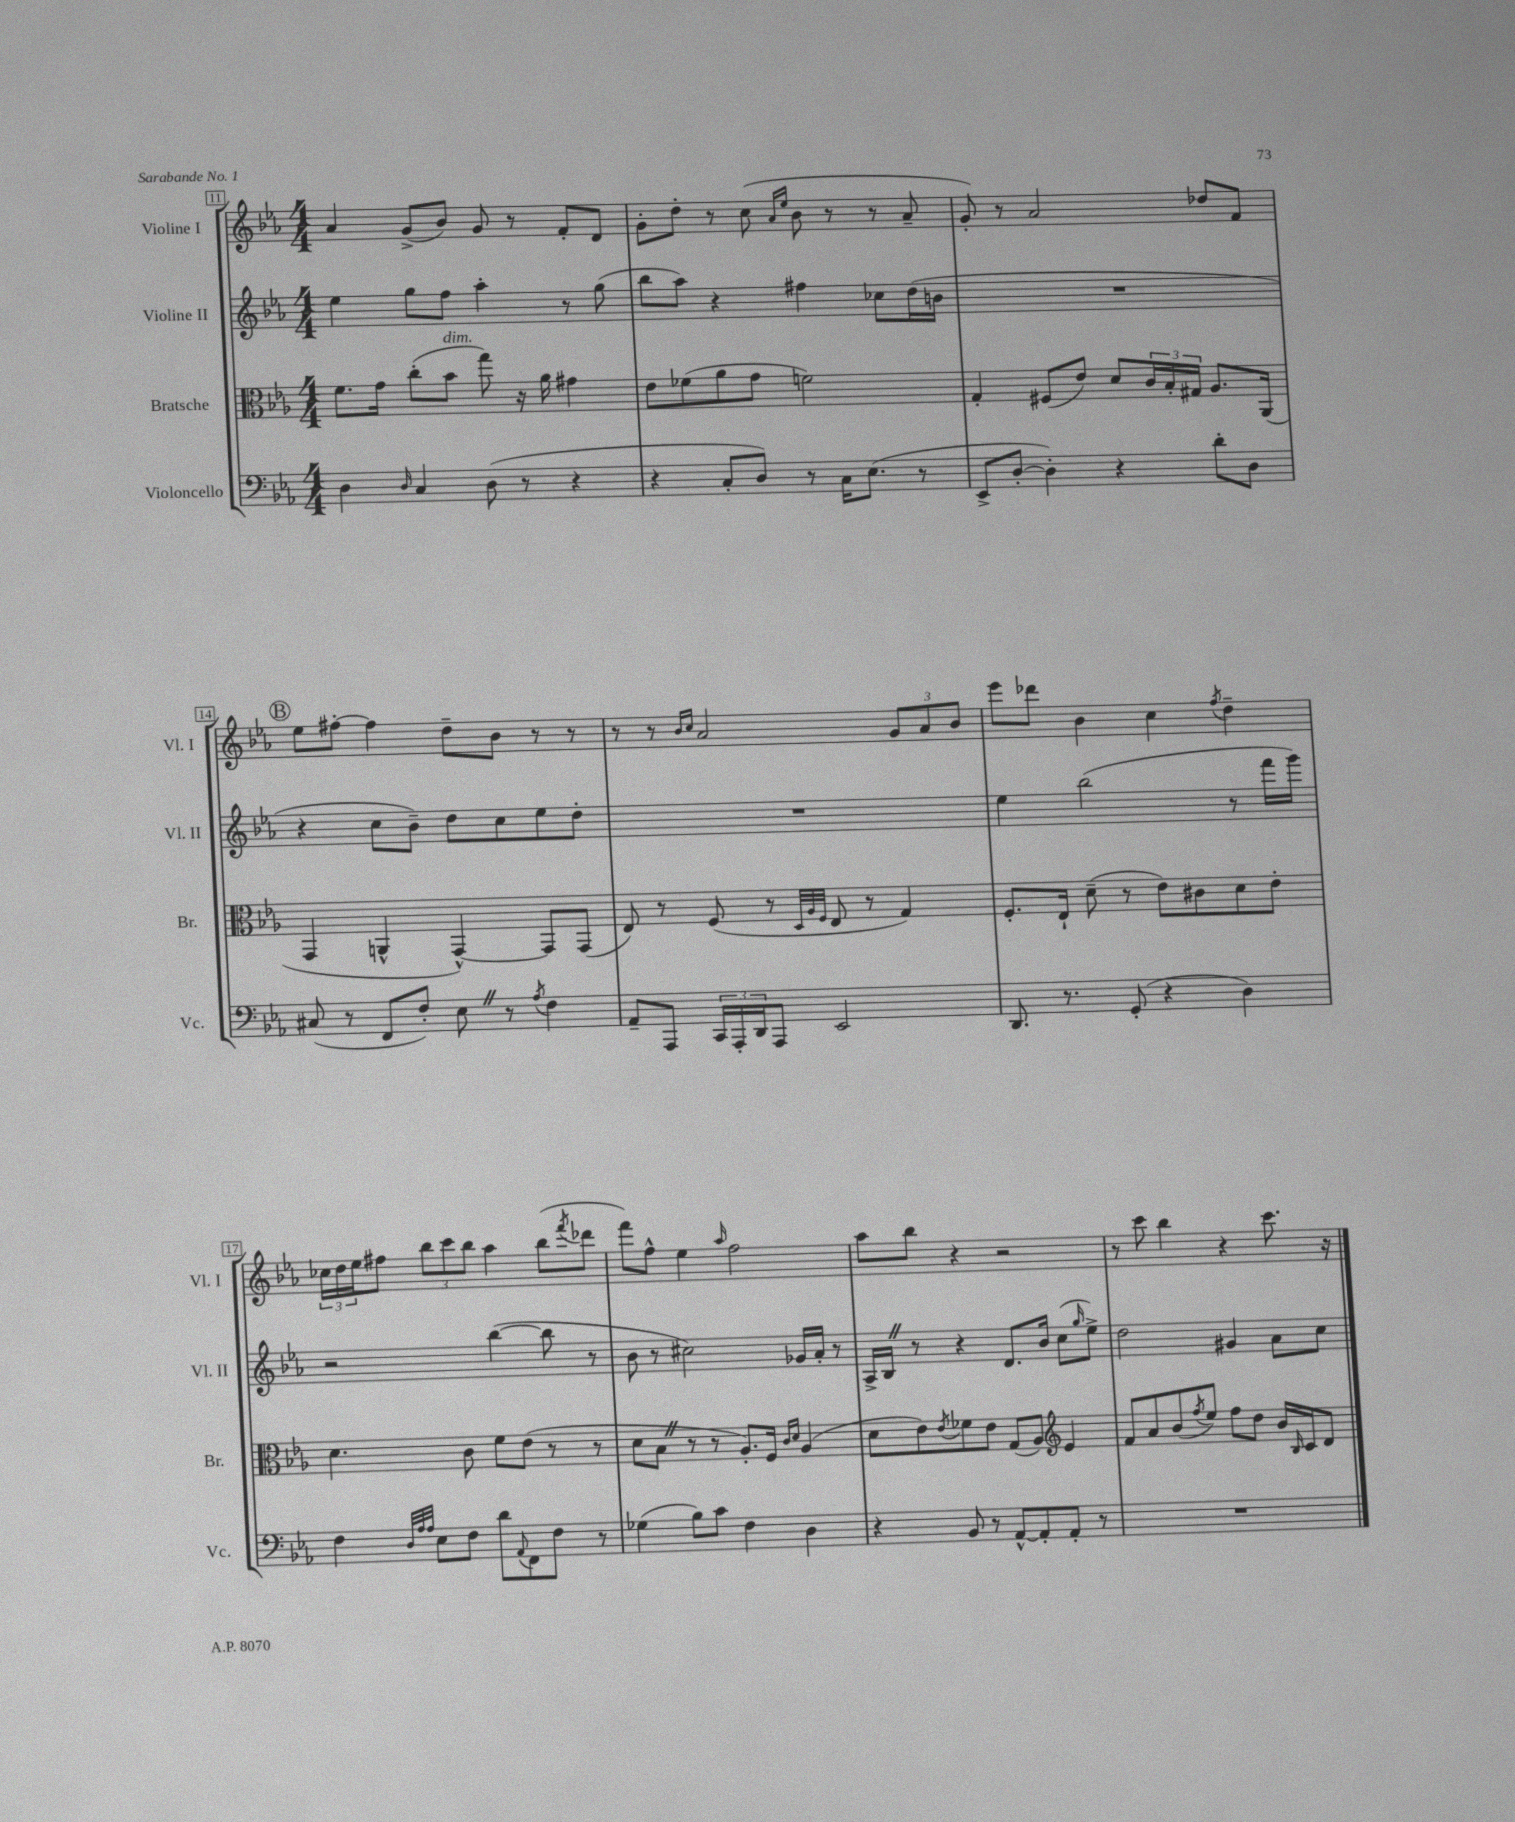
<<
\new StaffGroup <<
\new Staff = "s0" \with { instrumentName = "Violine I" shortInstrumentName = "Vl. I" } {
    \clef treble \key ees \major \numericTimeSignature \time 4/4
    aes'4 g'8->( bes'8) g'8 r8 f'8-. d'8 |
    g'8-. d''8-. r8 c''8( \grace { aes'16 ees''16 } bes'8 r8 r8 aes'8-- |
    g'8-.) r8 aes'2 des''8 f'8 |
    \mark \markup { \circle "B" } ees''8 fis''8~-. fis''4 d''8-- bes'8 r8 r8 |
    r8 r8 \grace { bes'16 c''16 } aes'2 \tuplet 3/2 { g'8 aes'8 bes'8 } |
    ees'''8 des'''8 bes'4 c''4 \acciaccatura { f''8 } d''4-- |
    \tuplet 3/2 { ces''16 d''16 ees''16 } fis''8 \tuplet 3/2 { bes''8 c'''8 bes''8 } aes''4 bes''8( \acciaccatura { f'''8 } des'''8 |
    f'''8) f''8-^ ees''4 \grace { aes''16 } f''2 |
    aes''8 bes''8 r4 r2 |
    r8 c'''8 bes''4 r4 c'''8. r16 \bar "|." |
}
\new Staff = "s1" \with { instrumentName = "Violine II" shortInstrumentName = "Vl. II" } {
    \clef treble \key ees \major \numericTimeSignature \time 4/4
    ees''4 g''8 f''8 aes''4-. r8 g''8( |
    bes''8 aes''8) r4 fis''4 ces''8 d''16( b'16 |
    R1 |
    \mark \markup { \circle "B" } r4 c''8 bes'8--) d''8 c''8 ees''8 d''8-. |
    R1 |
    ees''4 bes''2( r8 f'''16 g'''16) |
    r2 bes''4~( bes''8 r8 |
    bes'8 r8 cis''2) ges'16 aes'16-. r8 |
    aes16-> bes16 \once \override BreathingSign.text = \markup { \musicglyph "scripts.caesura.straight" } \breathe r8 r4 d'8. bes'16 c''8( \grace { g''16 } ees''8->) |
    d''2 gis'4 aes'8 c''8 \bar "|." |
}
\new Staff = "s2" \with { instrumentName = "Bratsche" shortInstrumentName = "Br." } {
    \clef alto \key ees \major \numericTimeSignature \time 4/4
    f'8. g'16 c''8-.( bes'8^\markup { \italic "dim." } g''8) r16 aes'16 gis'4 |
    ees'8 fes'8( aes'8 g'8 f'2) |
    g4-. fis8( ees'8) d'8 \tuplet 3/2 { c'16 bes16-. gis16 } aes8. aes,16( |
    \mark \markup { \circle "B" } g,4 a,4-^ g,4~-^) g,8 g,8( |
    ees8) r8 f8( r8 \grace { d32 aes32 f32 } ees8 r8 g4) |
    f8.-. ees16-! d'8--( r8 ees'8) cis'8 d'8 ees'8-. |
    d'4. c'8 f'8 ees'8( r8 r8 |
    d'8 bes8 \once \override BreathingSign.text = \markup { \musicglyph "scripts.caesura.straight" } \breathe r8 r8 aes8.-.) f16 \grace { c'16 d'16 } aes4( |
    d'8 ees'8) \acciaccatura { ees'8 } fes'8 ees'8 g8( aes8) \clef treble ees'4 |
    f'8 aes'8 bes'8( \acciaccatura { f''8 } ees''8) f''8 d''8 bes'16 \grace { bes16 } c'16 d'8 \bar "|." |
}
\new Staff = "s3" \with { instrumentName = "Violoncello" shortInstrumentName = "Vc." } {
    \clef bass \key ees \major \numericTimeSignature \time 4/4
    d4 \grace { d16 } c4 d8( r8 r4 |
    r4 c8-. d8) r8 c16 ees8.( r8 |
    ees,8-> d8~-. d4-.) r4 d'8-. d8 |
    \mark \markup { \circle "B" } cis8( r8 f,8 f8-.) ees8 \once \override BreathingSign.text = \markup { \musicglyph "scripts.caesura.straight" } \breathe r8 \acciaccatura { aes8 } f4 |
    aes,8-- aes,,8 \tuplet 3/2 { c,16 aes,,16-. d,16 } aes,,8 ees,2 |
    d,8. r8. g,8-.( r4 d4) |
    f4 \grace { d32 aes32 aes32 } ees8 f8 d'8 \appoggiatura { aes,8 } f,8 f8 r8 |
    ges4( bes8) c'8 f4 d4 |
    r4 bes,8 r8 aes,8~-^ aes,8-. aes,8-. r8 |
    R1 \bar "|." |
}
>>
>>
\layout { \context { \Score currentBarNumber = #11 \override BarNumber.stencil = #(make-stencil-boxer 0.1 0.3 ly:text-interface::print) } }
